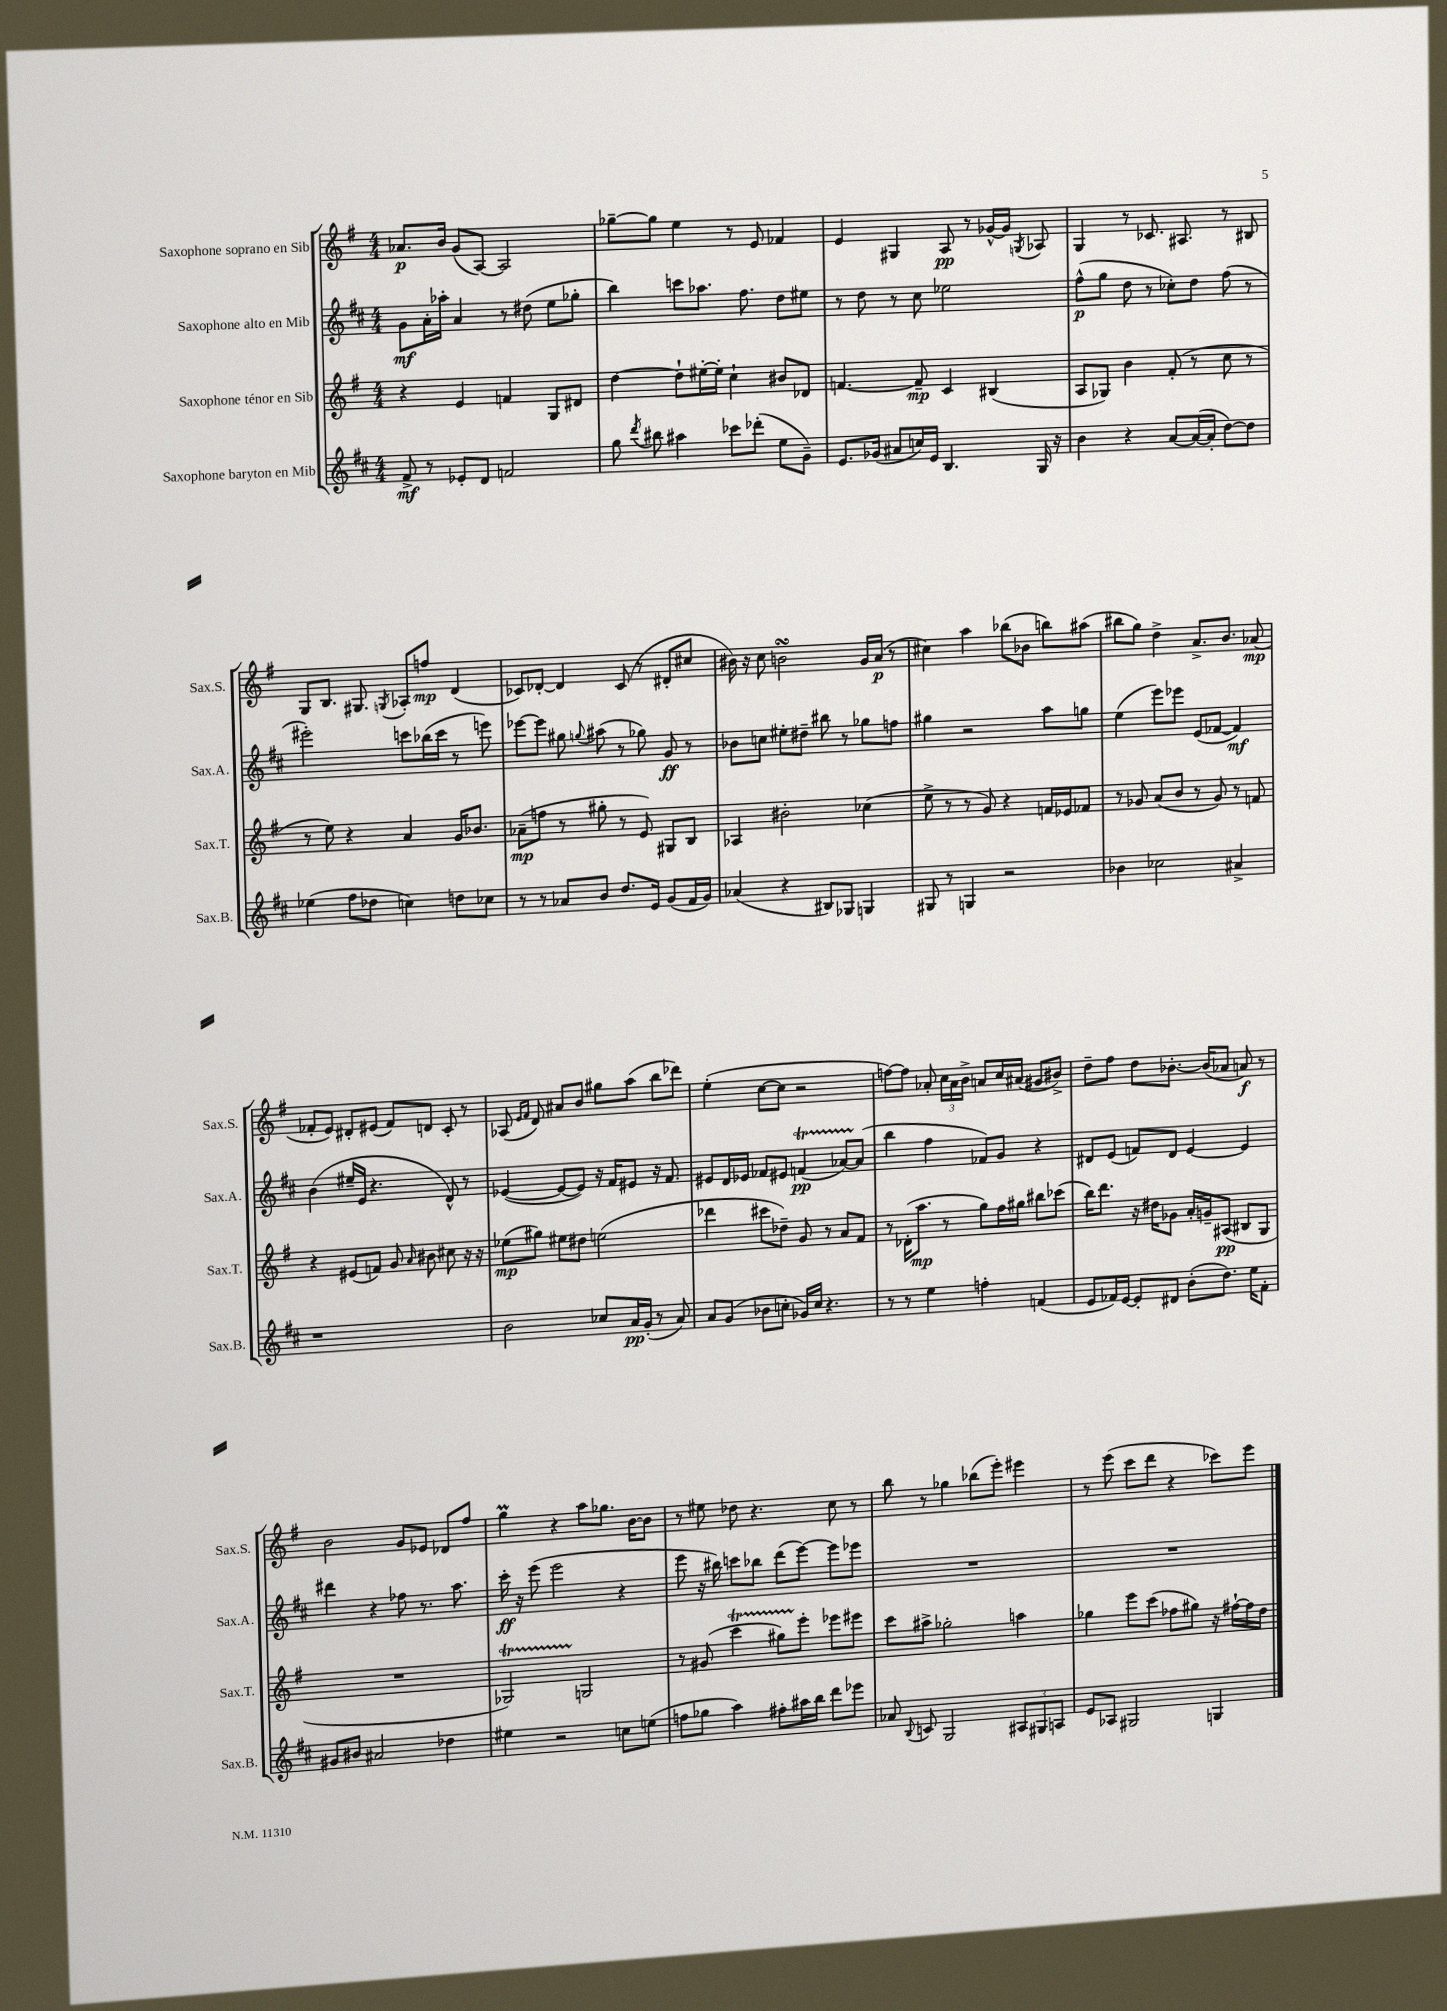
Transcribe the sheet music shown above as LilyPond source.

<<
\new StaffGroup <<
\new Staff = "s0" \with { instrumentName = "Saxophone soprano en Sib" shortInstrumentName = "Sax.S." } {
    \clef treble \key g \major \numericTimeSignature \time 4/4
    \autoBeamOff aes'8.[\p b'16] g'8[( a8]~) a2 |
    ges''8[~-- ges''8] e''4 r8 e'8 fes'4 |
    e'4 gis4 a8\pp r8 ges'16[~-^ ges'16] \acciaccatura { g8 } aes8 |
    g4 r8 ces'8. ais8. r8 bis8 |
    g8[ b8.] gis8. \acciaccatura { g8 } aes8[-. f''8]\mp d'4( |
    ces'8[) des'8]~-. des'4 ces'8( r8 dis'8[-. cis''8] |
    bis'16) r16 c''8 b'2\turn g'16[ a'16]\p( r8 |
    cis''4) a''4 bes''8[( bes'8] b''8[) ais''8]( |
    bis''8[ g''8]) d''4-> a'8.[-> b'8.] aes'8\mp( |
    fes'8[-. e'8]) dis'8[-. eis'8]( fes'8[) d'8] c'8-. r8 |
    aes8( \grace { e'16[ fis'16] } d'8) ais'8[ b'8] gis''8[ a''8]( b''8[ des'''8]) |
    e''4-.( c''8[~ c''8] r2 |
    f''8[~) f''8] aes'8-. \tuplet 3/2 { c''16[ aes'16 b'16]-> } a'8[ c''16 ais'16]( gis'8[ bis'8]->) |
    d''8[-- fis''8] d''8[ bes'8.]~-. bes'16[( aes'8] a'8\f) r8 |
    b'2 g'8[ ees'8] des'8[ fis''8] |
    g''4\prall r4 a''8[ ges''8.] b'16[~ b'8] |
    r8 eis''8 des''8 r4. c''8 r8 |
    b''8 r8 ges''4 bes''8[( e'''8]-.) eis'''4 |
    r8 e'''8( c'''8[ d'''8] r4 ces'''8[) e'''8] \bar "|." |
}
\new Staff = "s1" \with { instrumentName = "Saxophone alto en Mib" shortInstrumentName = "Sax.A." } {
    \clef treble \key d \major \numericTimeSignature \time 4/4
    \autoBeamOff g'8[\mf a'16-. aes''16]-. a'4 r8 dis''8( e''8[ ges''8]-. |
    b''4) c'''8[ aes''8.] fis''8. d''8[ eis''8] |
    r8 d''8 r8 cis''8 ees''2 |
    fis''8[-^\p( g''8] d''8 r8 ces''8[-.) d''8] fis''8( r8 |
    eis'''2-.) c'''8[ bes''16( c'''16] r8 e'''8) |
    ees'''8[~ ees'''8] gis''8 \appoggiatura { g''8 } ais''8( r8 ges''8) g'8\ff r8 |
    bes'8[ c''8] eis''8[-. dis''8]-- bis''8 r8 ges''8[ f''8] |
    gis''4 r2 a''8[ g''8] |
    e''4( e'''8[) ees'''8] e'8[( fes'8]~ fes'4\mf) |
    b'4( eis''16[-- e'16] r4. d'8-^) r8 |
    ees'4~( ees'8[~ ees'8]) r16 fis'16[ eis'8] r16 fis'8. |
    eis'8[ d'16 ees'16] fes'8[ eis'8] f'4\startTrillSpan\pp( aes'8[~) aes'8]\stopTrillSpan( |
    b''4 fis''4 fes'8[) g'8] r4 |
    dis'8[ e'8]( f'8[) dis'8] e'4~ e'4 |
    dis'''4 r4 fes''8 r8. a''8. |
    cis'''16-.\ff r16 e'''8( e'''2 r4 |
    e'''8 r16 bis''16) c'''8[ bes''8] d'''8[( e'''8]~) e'''8[ ees'''8] |
    R1 |
    R1 \bar "|." |
}
\new Staff = "s2" \with { instrumentName = "Saxophone ténor en Sib" shortInstrumentName = "Sax.T." } {
    \clef treble \key g \major \numericTimeSignature \time 4/4
    \autoBeamOff r4 e'4 f'4 g8[ dis'8] |
    d''4~ d''8[-! eis''16~-. eis''16]-. c''4-! bis'8[ des'8] |
    f'4.~ f'8--\mp c'4 bis4( |
    a8[ ges8]) b'4 fis'8-.( r8 c''8 r8 |
    r8 e''8) r4 a'4 g'16[ bes'8.] |
    aes'8[--\mp( f''8] r8 gis''8-. r8 e'8) gis8[ b8] |
    aes4 bis'2-. ces''4( |
    e''8-> r8 r8 g'8) r4 f'16[ ees'16 fes'8] |
    r8 ges'8 a'8[( b'8] r8 ges'8) r8 f'8 |
    r4 eis'8[( f'8]) g'8 \grace { a'16 } bis'8 cis''8 r16 r16 |
    ees''8[\mp( gis''8]) eis''8[ dis''8] e''2( |
    des'''4 cis'''8[ des''8]--) g'8 r8 a'8[ fis'8] |
    r8 des'16[-.( a''8.]\mp r8 g''8[) fis''16 gis''16] bis''8[ ces'''8]( |
    b''16[) d'''8.] r16 dis''16[ ges'8] a'16[-. g'16-- ais8]\pp( bis8[ g8] |
    R1 |
    ges2\startTrillSpan) g2\stopTrillSpan |
    r8 gis'8( c'''4\startTrillSpan gis''8[) e'''8]-.\stopTrillSpan ees'''8[ eis'''8] |
    c'''8[ ais''8]-> ges''2-. a''4 |
    ges''4 e'''8[ c'''8]( fes''8[ gis''8]) r16 fis''16[~-! fis''16 d''16] \bar "|." |
}
\new Staff = "s3" \with { instrumentName = "Saxophone baryton en Mib" shortInstrumentName = "Sax.B." } {
    \clef treble \key d \major \numericTimeSignature \time 4/4
    \autoBeamOff fis'8->\mf r8 ees'8[-. d'8] f'2 |
    g''8 \acciaccatura { d'''8 } bis''8 ais''4 ces'''8[ des'''8]-.( e''8[ g'8]--) |
    e'8.[ ges'16]( ais'8[ c''16) e'16] b4. g16 r16 |
    b'4 r4 a'8[~ a'16~( a'16]-. d''8[~) d''8] |
    ees''4( fis''8[ des''8] c''4) d''8[ ces''8] |
    r8 r8 aes'8[ b'8] d''8.[ e'16] g'8[( fis'16 g'16]) |
    aes'4( r4 bis8[) ges8] g4 |
    gis8 r8 g4 r2 |
    bes'4 ces''2 ais'4-> |
    r1 |
    b'2 ces''8[ a'16\pp g'16]-.( r8 a'8) |
    a'8[ g'8]( bes'8[ c''8]-. ges'16[) c''16] r4. |
    r8 r8 e''4 f''4-. f'4( |
    e'8[ fes'16) e'16]~ e'8[-. dis'8] b'8[-.( d''8.]) e''16[ fes'8]-. |
    gis'8[ bis'8] ais'2 des''4 |
    eis''4 r2 c''8[ e''8]( |
    f''8[ ges''8] a''4) fis''8[-. ais''16 b''16] d'''8[ ees'''8] |
    aes'8 \appoggiatura { b8 } c'8 g2 \tuplet 3/2 { ais8[ gis8 a8] } |
    e'8[ aes8] gis2 g4 \bar "|." |
}
>>
>>
\layout { \context { \Score \remove "Bar_number_engraver" } }
